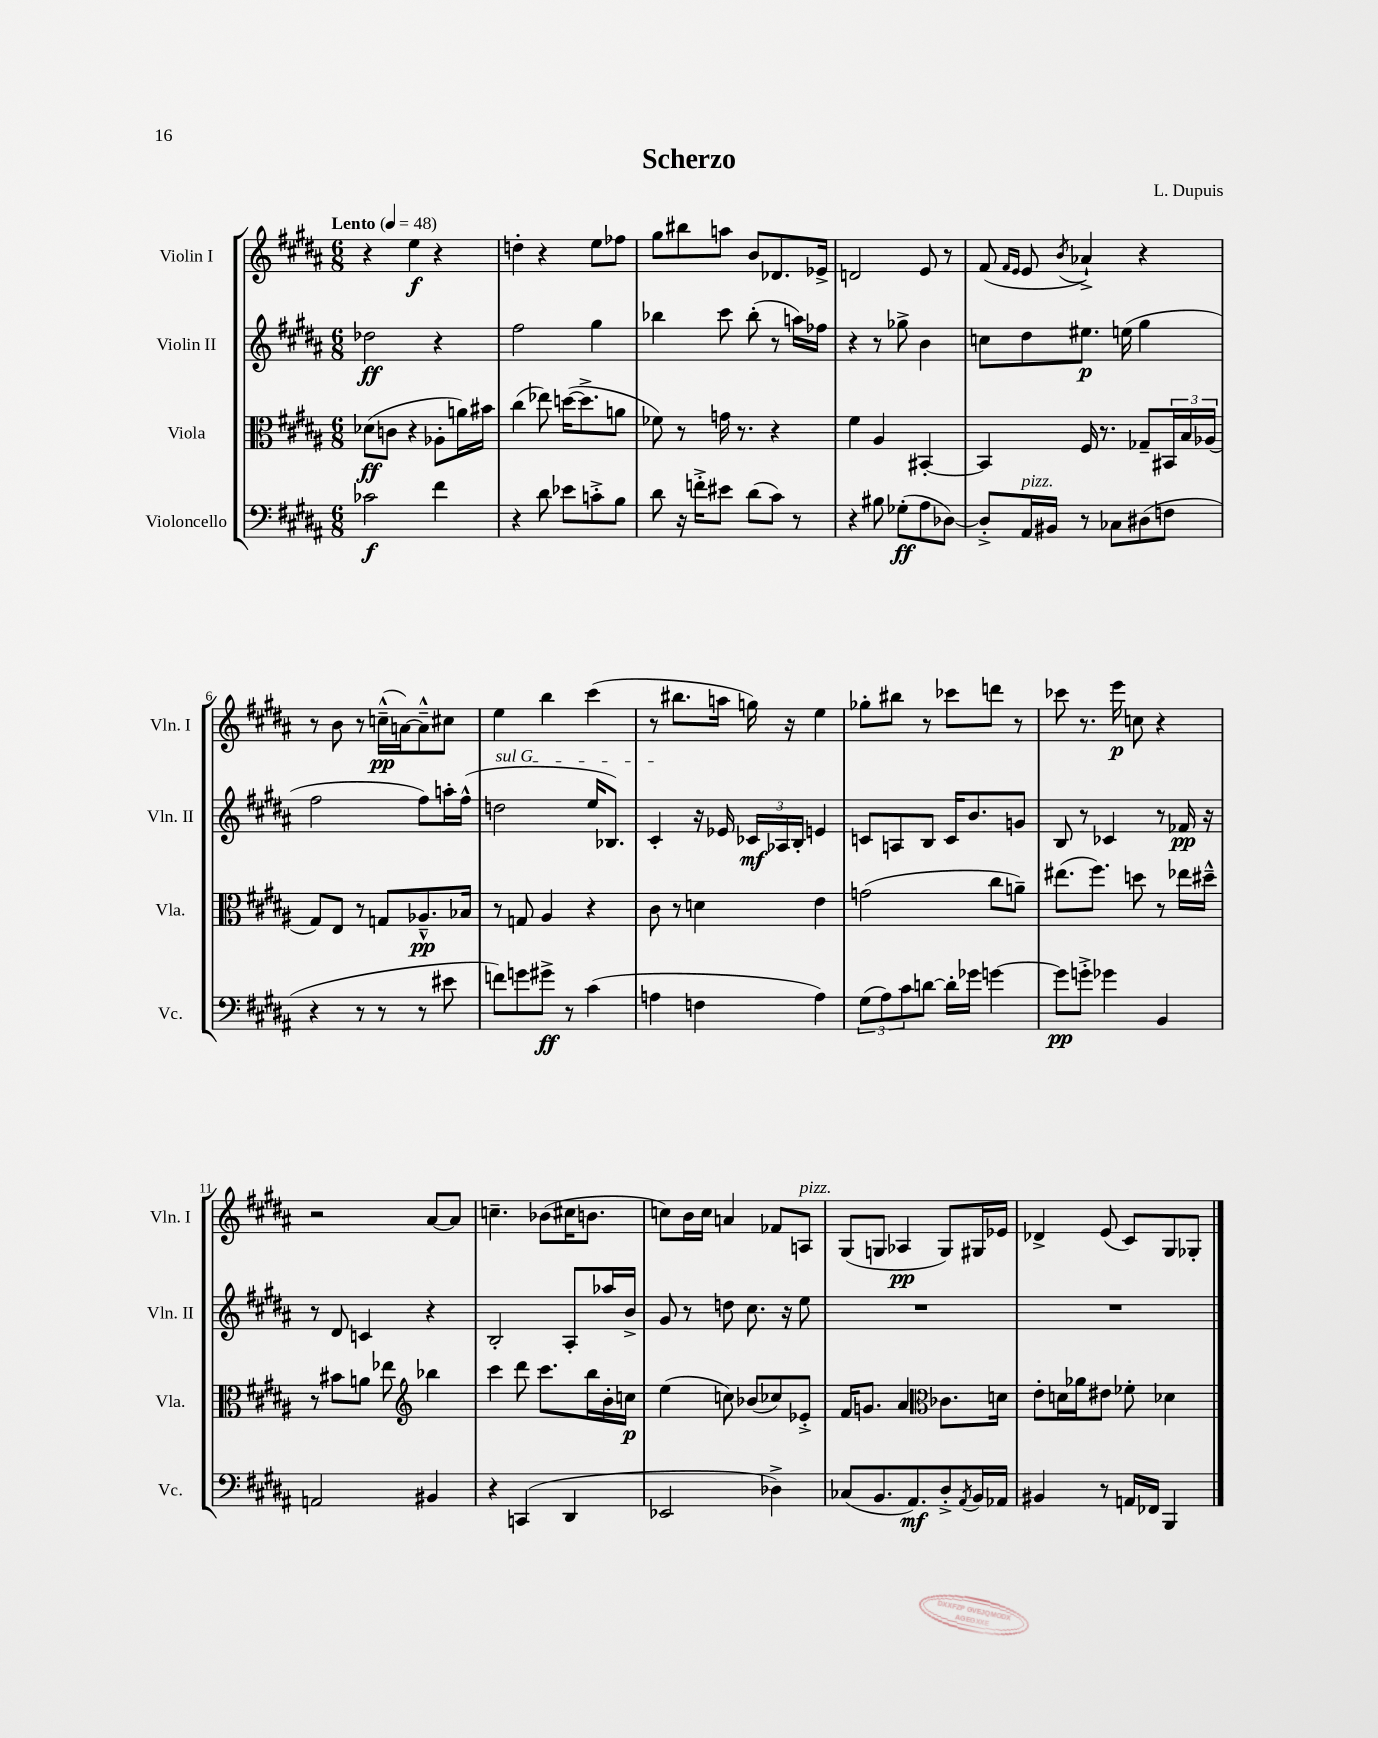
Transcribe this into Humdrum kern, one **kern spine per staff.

**kern	**kern	**kern	**kern
*staff4	*staff3	*staff2	*staff1
*clefF4	*clefC3	*clefG2	*clefG2
*k[f#c#g#d#a#]	*k[f#c#g#d#a#]	*k[f#c#g#d#a#]	*k[f#c#g#d#a#]
*M6/8	*M6/8	*M6/8	*M6/8
*MM48	*MM48	*MM48	*MM48
2c-	(8d-	2dd-	4r
.	8c	.	.
.	4r	.	4ee
4f#	8A-'	4r	4r
.	16a)	.	.
.	16b#	.	.
=	=	=	=
4r	(4cc#	2ff#	4dd'
8d#	8ee-)	.	4r
8e-	([16dd	.	.
.	8.dd^]	.	.
8c'^	.	4gg#	8ee
8B	8a	.	8ff-
=	=	=	=
8d#	8f-)	4bb-	8gg#
16r	8r	.	8bb#
16f'^	.	.	.
8e#	16g	8ccc#	8aa
.	8.r	.	.
(8d#	.	(8bb-'	8b
8c#)	4r	8r	8.d-
8r	.	16aa)	.
.	.	16ff-	16e-^
=	=	=	=
4r	4f#	4r	2d
8B#	4A#	8r	.
(8G-'	.	8gg-^	.
8A#	[4BB#'	4b	8e
[8D-)	.	.	8r
=	=	=	=
8D-'^]	4BB#]	8cc	(8f#
.	.	.	16qqf#
.	.	.	16qqe
16AA#	.	8dd#	8e
16BB#	.	.	.
.	.	.	8qb
8r	16F#	8.ee#	4a-`^)
.	8.r	.	.
8C-	.	.	.
.	.	(16ee	.
(8D#	8G-~	4gg#	4r
8F	24BB#	.	.
.	24B	.	.
.	(24A-	.	.
=	=	=	=
4r	8G#)	2ff#	8r
.	8E	.	8b
8r	8r	.	8r
8r	8G	.	(16cc~^^
.	.	.	[16a)
8r	8.A-~^^	8ff#)	8a~^^]
8e#	.	16aa'	8cc#
.	16B-	(16ff#^^	.
=	=	=	=
8f)	8r	2dd	4ee
8g	8G	.	.
8g#^	4A#	.	4bb
8r	.	.	.
(4c#	4r	16ee	(4ccc#
.	.	8.B-)	.
=	=	=	=
4A	8c#	4c#'	8r
.	8r	.	8.bb#
4F	4d	16r	.
.	.	16e-	16aa
.	.	24c-	16gg)
.	.	24A-	.
.	.	.	16r
.	.	24B'	.
4A)	4e	4e	4ee
=	=	=	=
(12G#	(2g	8c	8gg-'
12A#)	.	.	.
.	.	8A	8bb#
12c#	.	.	.
[8d	.	8B	8r
16d']	.	16c	8ccc-
16g-	.	8.b	.
[4g	8cc#	.	8ddd
.	8a~)	8g	8r
=	=	=	=
8g]	(8.ee#	8B	8ccc-
8g'^	.	8r	8.r
.	8.ff#)	.	.
4g-	.	4c-	.
.	.	.	16eee
.	8dd	.	8cc
4BB	8r	8r	4r
.	16ee-	16f-	.
.	16dd#~^^	16r	.
=	=	=	=
2AA	8r	8r	2r
.	8b#	8d#	.
.	8a	4c	.
.	8ee-	.	.
*	*clefG2	*	*
4BB#	4bb-	4r	[8a#
.	.	.	8a#]
=	=	=	=
4r	4ccc#	2B'	4.cc~
(4CC	8ddd#	.	.
.	8.ccc#	.	(8b-
4DD#	.	8A#'	16cc#
.	16bb	.	8.b
.	16b'	16aa-	.
.	16cc	16b^	.
=	=	=	=
2EE-	(4ee	8g#	8cc)
.	.	8r	16b
.	.	.	16cc
.	8cc)	8dd	4a
.	(8b-	8.cc#	.
4D-^)	8cc-)	.	8f-
.	.	16r	.
.	8e-'^	8ee	8A
=	=	=	=
(8C-	16f#	2.r	(8G#
.	8.g	.	.
8.BB	.	.	8G
.	4a#	.	4A-
8.AA#)	.	.	.
*	*clefC3	*	*
8D#'^	8.c-	.	8G)
8qAA#	.	.	.
16BB	.	.	16G#
16AA-	16d	.	16e-
=	=	=	=
4BB#	8e'	2.r	4d-^
.	16d	.	.
.	16a-	.	.
8r	8e#	.	(8e
16AA	8f-'	.	8c#)
16FF-	.	.	.
4BBB	4d-	.	8G#
.	.	.	8G-'
==	==	==	==
*-	*-	*-	*-
